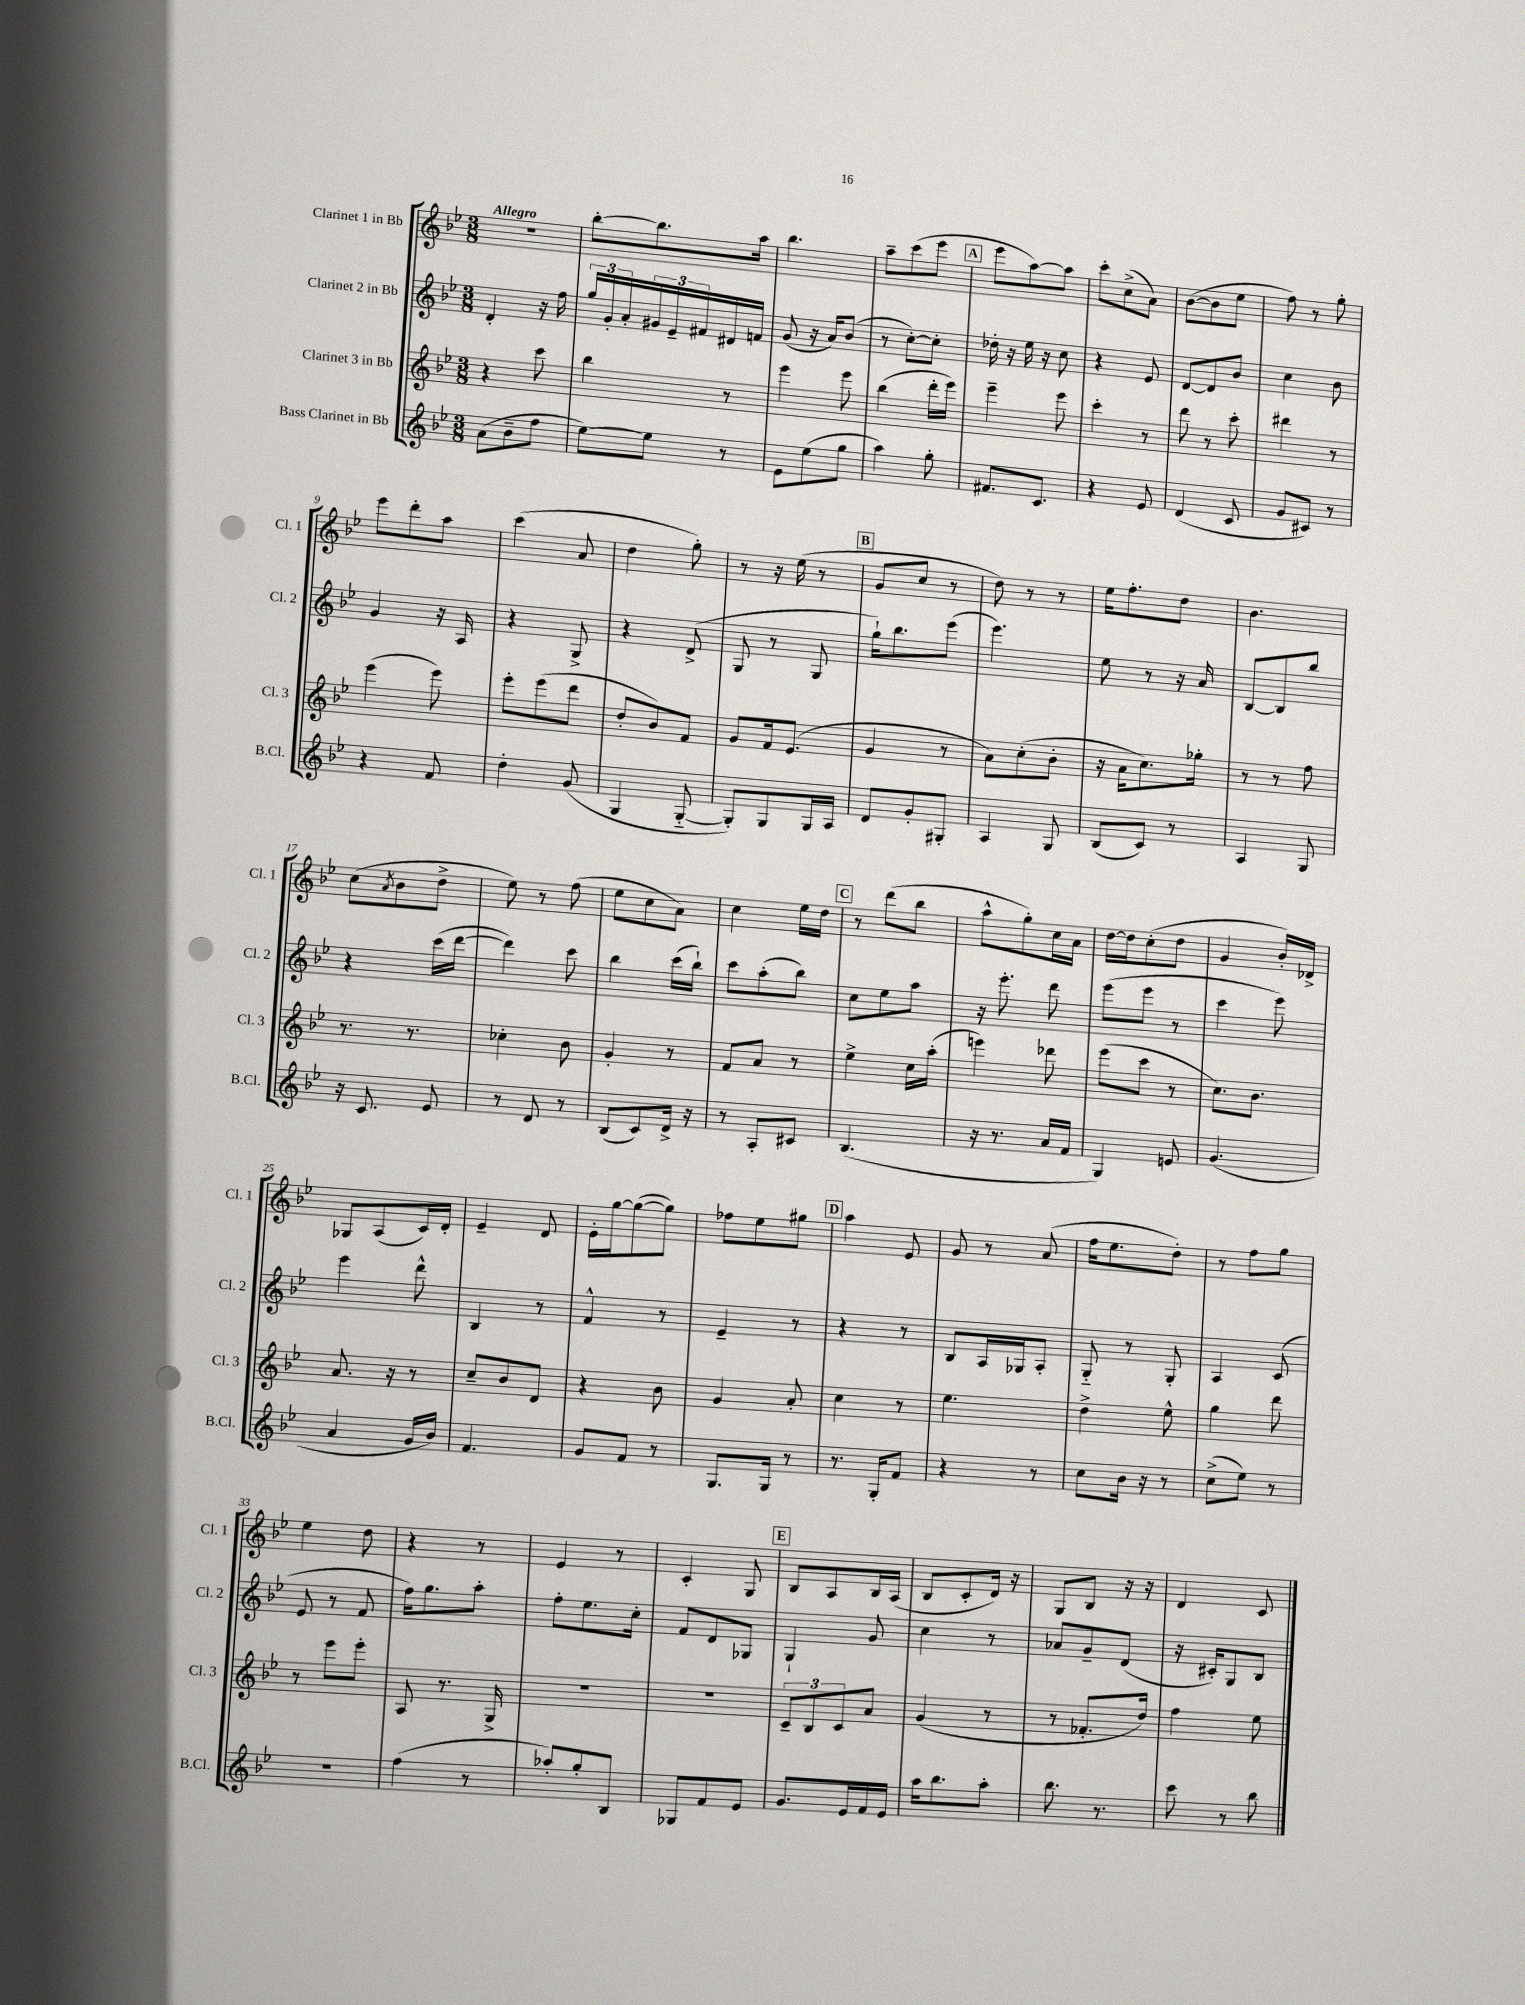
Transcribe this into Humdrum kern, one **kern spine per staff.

**kern	**kern	**kern	**kern
*staff4	*staff3	*staff2	*staff1
*clefG2	*clefG2	*clefG2	*clefG2
*k[b-e-]	*k[b-e-]	*k[b-e-]	*k[b-e-]
*M3/8	*M3/8	*M3/8	*M3/8
(8a\L	4r	4d'/	4.r
8b-~\	.	.	.
8ff\J	8ccc\	16r	.
.	.	16ff\	.
=	=	=	=
[8ee-\L)	4bb-\	24gg/LL	[8bb-'\L
.	.	24g'/	.
.	.	24a'/	.
8ee-\]J	.	24g#/	8.bb-\]
.	.	24e-~/	.
.	.	24f#/	.
8r	8r	16d#/	.
.	.	16f/JJ	16aa\Jk
=	=	=	=
8e-\L	4eee-\	(8g/	4.bb-\
(8ee-\	.	16r	.
.	.	16a/LK)	.
8gg\J	8eee-\	(8b-/J	.
=	=	=	=
4aa\)	(4bb-\	8r	8aa~\L
.	.	[8cc'\L)	(8ccc\
8gg'\	16ddd'\LL	8cc'\]J	8eee-\J
.	16eee-\JJ)	.	.
=	=	=	=
8.f#/L	4eee-~\	16dd-'\	8eee-\L
.	.	16r	.
.	.	16ee-\	[8aa\)
8.c/J	.	16r	.
.	8eee-\	8cc\	8aa\]J
=	=	=	=
4r	4ccc'\	4r	8ccc'\L
.	.	.	(8cc^\
8e-/	8r	8e-/	8a\J)
=	=	=	=
(4d/	8ddd\	[8d/L	([8b-\L
.	8r	8d/]	8b-\]
8c/	8ccc'\	8b-/J	8ee-\J
=	=	=	=
8g/L	4ddd#\	4cc\	8ff\)
8c#/J)	.	.	8r
8r	8r	8b-\	8gg'\
=	=	=	=
4r	(4eee-\	4g/	8eee-\L
.	.	.	8ddd'\
8f/	8eee-\)	16r	8aa\J
.	.	16A/	.
=	=	=	=
4dd'\	8eee-'\L	4r	(4ccc\
.	(8eee-\	.	.
(8g/	8ddd\J	8G^/	8a/
=	=	=	=
4G/	8dd'/L	4r	4dd\
.	8b-/)	.	.
[8G'~/	8f/J	(8d^/	8gg'\)
=	=	=	=
8G'/]L)	8g/L	8G/	8r
8G/	16f/k	8r	16r
.	(8.e-/J	.	(16ee-\
16G/L	.	8G/	8r
16A/JJ	.	.	.
=	=	=	=
8d/L	4g/	16gg`\LK)	8g/L
.	.	8.bb-\	.
8g'/	.	.	8cc/J
8G#'/J	8r	(8eee-\J	8r
=	=	=	=
4A/	8a\L)	4.eee-\)	8dd\)
.	(8cc'\	.	8r
8G/	8b-'\J	.	8r
=	=	=	=
(8B-/L	16r	8ee-\	16ee-\LK
.	16a\LK	.	8.ff'\
8c/J)	8.cc\)	8r	.
8r	.	16r	8dd\J
.	16gg-'\Jk	16a/	.
=	=	=	=
4A/	8r	[8B-/L	4.b-\
.	8r	8B-/]	.
8G/	8ff\	8bb-/J	.
=	=	=	=
16r	8.r	4r	(8cc\L
8.c/	.	.	.
.	.	.	8qa/
.	.	.	8b-\
.	8.r	.	.
8e-/	.	(16ccc\LL	8dd^\J
.	.	[16ddd\JJ	.
=	=	=	=
8r	4cc-'\	4ddd\])	8ee-\)
8d/	.	.	8r
8r	8b-\	8ccc\	(8ff\
=	=	=	=
(8B-/L	4g'/	4bb-\	8ee-\L
8c/)	.	.	8cc\
16d^/Jk	8r	(16ccc\LL	8a\J)
16r	.	16bb-`\JJ)	.
=	=	=	=
8r	8f/L	8ccc\L	4cc\
8A'/L	8a/J	(8aa'\	.
8c#/J	8r	8bb-\J)	16ee-\LL
.	.	.	16dd\JJ
=	=	=	=
(4.B-/	4ee-^\	8cc\L	8r
.	.	8ee-\	(8ddd\L
.	16cc\LL	8aa\J	8bb-\J
.	(16aa'\JJ	.	.
=	=	=	=
16r	4eee\)	16r	8aa^^\L
8.r	.	8.eee-'\	.
.	.	.	8gg'\)
16a/LL	8ddd-\	8ddd\	16cc\L
16f/JJ	.	.	16a\JJ
=	=	=	=
4G/)	(8eee-\L	(8eee-\L	[16dd\LL
.	.	.	16dd\]J
.	8ccc\J	8eee-\J	(8cc'\
8e/	8r	8r	8dd\J
=	=	=	=
(4.g/	8.cc\L)	4ccc\	4g/
.	8.b-\J	.	.
.	.	8eee-\)	16b-'/LL)
.	.	.	16d-^/JJ
=	=	=	=
4a/	8.a/	4eee-\	8G-/L
.	.	.	(8A/
.	16r	.	.
16g/LL	8r	8ddd^^\	16c/L)
16b-/JJ)	.	.	16d'/JJ
=	=	=	=
4.f/	8cc~/L	4B-/	4e-~/
.	8b-/	.	.
.	8d/J	8r	8d/
=	=	=	=
8g/L	4r	4f^^/	16e-'\LL
.	.	.	[16gg\J
8f/J	.	.	(8gg\_
8r	8b-\	8r	8gg\]J)
=	=	=	=
8.G/L	4g/	4e-~/	8ff-\L
.	.	.	8ee-\
16G/Jk	.	.	.
8r	8a'/	8r	8gg#\J
=	=	=	=
8.r	4cc\	4r	4aa\
16G'/LK	.	.	.
8f/J	8r	8r	8e-/
=	=	=	=
4r	4.ee-\	8B-/L	8g/
.	.	16A/L	8r
.	.	16G-/J	.
8r	.	8A'/J	(8a/
=	=	=	=
8cc\L	4dd^\	8G'~/	16ff\LK
.	.	.	8.ee-\
16b-\Jk	.	8r	.
16r	.	.	.
8r	8ee-^^\	8G'/	8dd'\J)
=	=	=	=
(8cc^\L	4gg\	4A/	8r
8ee-\J)	.	.	8ff\L
8r	8ddd\	(8c/	8gg\J
=	=	=	=
4.r	8r	8e-/	4ee-\
.	8eee-\L	8r	.
.	8eee-'\J	8f/	8dd\
=	=	=	=
(4ff\	8A/	16ff\LK)	4r
.	.	8.gg\	.
.	8.r	.	.
8r	.	8aa'\J	8r
.	16G^/	.	.
=	=	=	=
8aa-'/L)	4.r	8ff'\L	4e-/
8gg'/	.	8.ee-\	.
8B-/J	.	.	8r
.	.	16cc'\Jk	.
=	=	=	=
8G-/L	4.r	8f/L	4c'/
8f/	.	8d/	.
8e-/J	.	8G-/J	8G/
=	=	=	=
8.g/L	12c~/L	4G`/	8B-/L
.	12B-/	.	.
.	.	.	8A/
.	12c/	.	.
16e-/L	.	.	.
16f/	8a/J	8g/	16B-/L
16e-/JJ	.	.	(16A/JJ
=	=	=	=
16aa\LK	(4g/	4cc\	8B-/L
8.bb-\	.	.	.
.	.	.	8c'/
8aa'\J	8r	8r	16d/Jk)
.	.	.	16r
=	=	=	=
8.bb-\	8r	8a-/L	8G/L
.	8.f-'/L	8g~/	8B-/J
8.r	.	.	.
.	.	(8d/J	16r
.	16dd/Jk)	.	16r
=	=	=	=
8ccc\	4ff\	16r	4d/
.	.	16c#'/LK)	.
8r	.	8G/	.
8bb-\	8ee-\	8B-/J	8c/
==	==	==	==
*-	*-	*-	*-
